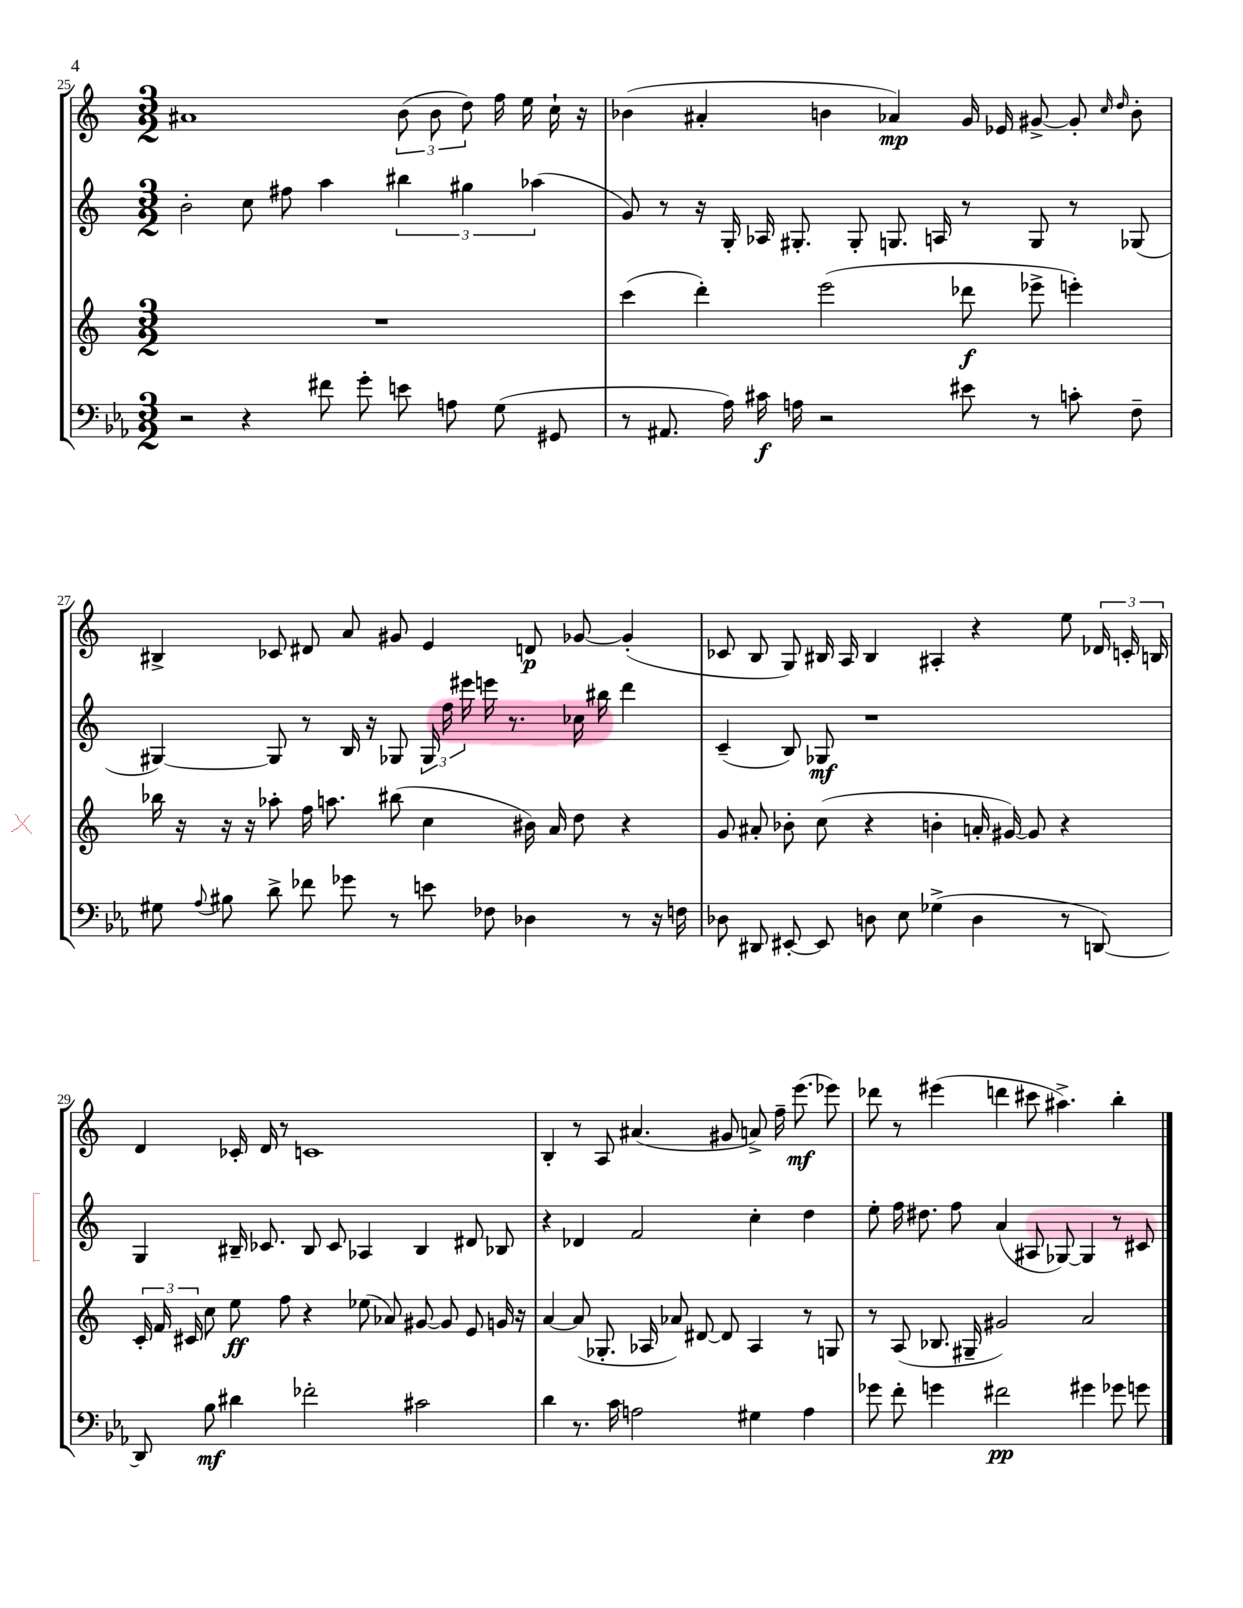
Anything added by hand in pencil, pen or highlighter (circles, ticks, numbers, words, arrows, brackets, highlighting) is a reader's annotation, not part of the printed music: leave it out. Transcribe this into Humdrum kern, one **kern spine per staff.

**kern	**kern	**kern	**kern
*staff4	*staff3	*staff2	*staff1
*clefF4	*clefG2	*clefG2	*clefG2
*k[b-e-a-]	*k[]	*k[]	*k[]
*M3/2	*M3/2	*M3/2	*M3/2
2r	1.r	2b'\	1a#
4r	.	8cc\	.
.	.	8ff#\	.
8f#\	.	4aa\	.
8g'\	.	.	.
8e\	.	6bb#\	(12b\
.	.	.	12b\
8A\	.	.	.
.	.	6gg#\	12dd\)
(8G\	.	.	16ff\
.	.	.	16ee\
.	.	(6aa-\	.
8GG#/	.	.	16cc`\
.	.	.	16r
=	=	=	=
8r	(4ccc\	8g/)	(4b-\
8.AA#/	.	8r	.
.	4ddd'\)	16r	4a#'/
16A-\)	.	16G'/	.
16c#\	.	16A-/	.
16A\	.	8.G#'/	.
2r	(2eee\	.	4b\
.	.	8G#'/	.
.	.	8.G/	4a-/)
.	.	16A/	.
8e#\	8ddd-\	8r	16g/
.	.	.	16e-/
8r	8eee-^\	8G/	[8g#^/
8c'\	4eee'\)	8r	8g#'/]
.	.	.	16qqcc/
.	.	.	16qqdd/
8F~\	.	(8G-/	8b'\
=	=	=	=
8G#\	16bb-\	[4G#/)	4B#^/
.	16r	.	.
8qqA-/	.	.	.
8B#\	16r	.	.
.	16r	.	.
8d^\	8aa-'\	8G#/]	8c-/
8f-\	16ff\	8r	8d#/
.	8.aa\	.	.
8g-\	.	16B/	8a/
.	.	16r	.
8r	(8bb#\	8G-/	8g#/
8e\	4cc\	24G-/	4e/
.	.	24ff\	.
.	.	24eee#\	.
8F-\	.	16eee\	.
.	.	8.r	.
4D-\	16b#\)	.	8d/
.	16a/	.	.
.	8dd\	16cc-\	[8g-/
.	.	16bb#\	.
8r	4r	4ddd\	(4g-'/]
16r	.	.	.
16F\	.	.	.
=	=	=	=
8D-\	8g/	(4c~/	8c-/
8DD#/	8a#'/	.	8B/
[8EE#'/	8b-'\	8B/)	8G/)
8EE#/]	(8cc\	8G-/	16B#/
.	.	.	16A/
8D\	4r	1r	4B#/
8E-\	.	.	.
(4G-^\	4b'\	.	4A#'/
4D\	16a'/	.	4r
.	[16g#/)	.	.
.	8g#/]	.	.
8r	4r	.	8ee\
[8DD/)	.	.	24d-/
.	.	.	24c'/
.	.	.	24B/
=	=	=	=
8DD/]	24c'/	4G/	4d/
.	24f/	.	.
.	24c#/	.	.
8B-\	8cc\	.	.
4d#\	8ee\	16B#~/	16c-'/
.	.	8.c-/	16d/
.	8ff\	.	8r
2f-'\	4r	8B#/	1c
.	.	8c-/	.
.	(8ee-\	4A-/	.
.	8a-/)	.	.
2c#\	[8g#/	4B#/	.
.	8g#/]	.	.
.	8e/	8d#/	.
.	16g/	8B-/	.
.	16r	.	.
=	=	=	=
4d\	[4a/	4r	4B'/
8.r	(8a/]	4d-/	8r
.	8.G-'/	.	8A/
16c\	.	.	.
2A\	.	2f/	(4.a#/
.	16A-/	.	.
.	8a-/)	.	.
.	[8d#/	.	.
.	8d#/]	.	8g#/
4G#\	4A-/	4cc'\	8a^/)
.	.	.	16ff~\
.	.	.	(8.eee\
4A\	8r	4dd\	.
.	8G/	.	8eee-\)
=	=	=	=
8g-\	8r	8ee'\	8ddd-\
8f'\	(8A/	16ff\	8r
.	.	8.dd#\	.
4g\	8.B-/	.	(4eee#\
.	.	8ff\	.
.	16G#~/	.	.
2f#\	2g#/)	(4a/	4ddd\
.	.	8A#/	8ccc#\
.	.	[8G-/)	4.aa#^\)
4g#\	2a/	4G-/]	.
8g-\	.	8r	4bb'\
8g\	.	8c#/	.
==	==	==	==
*-	*-	*-	*-
